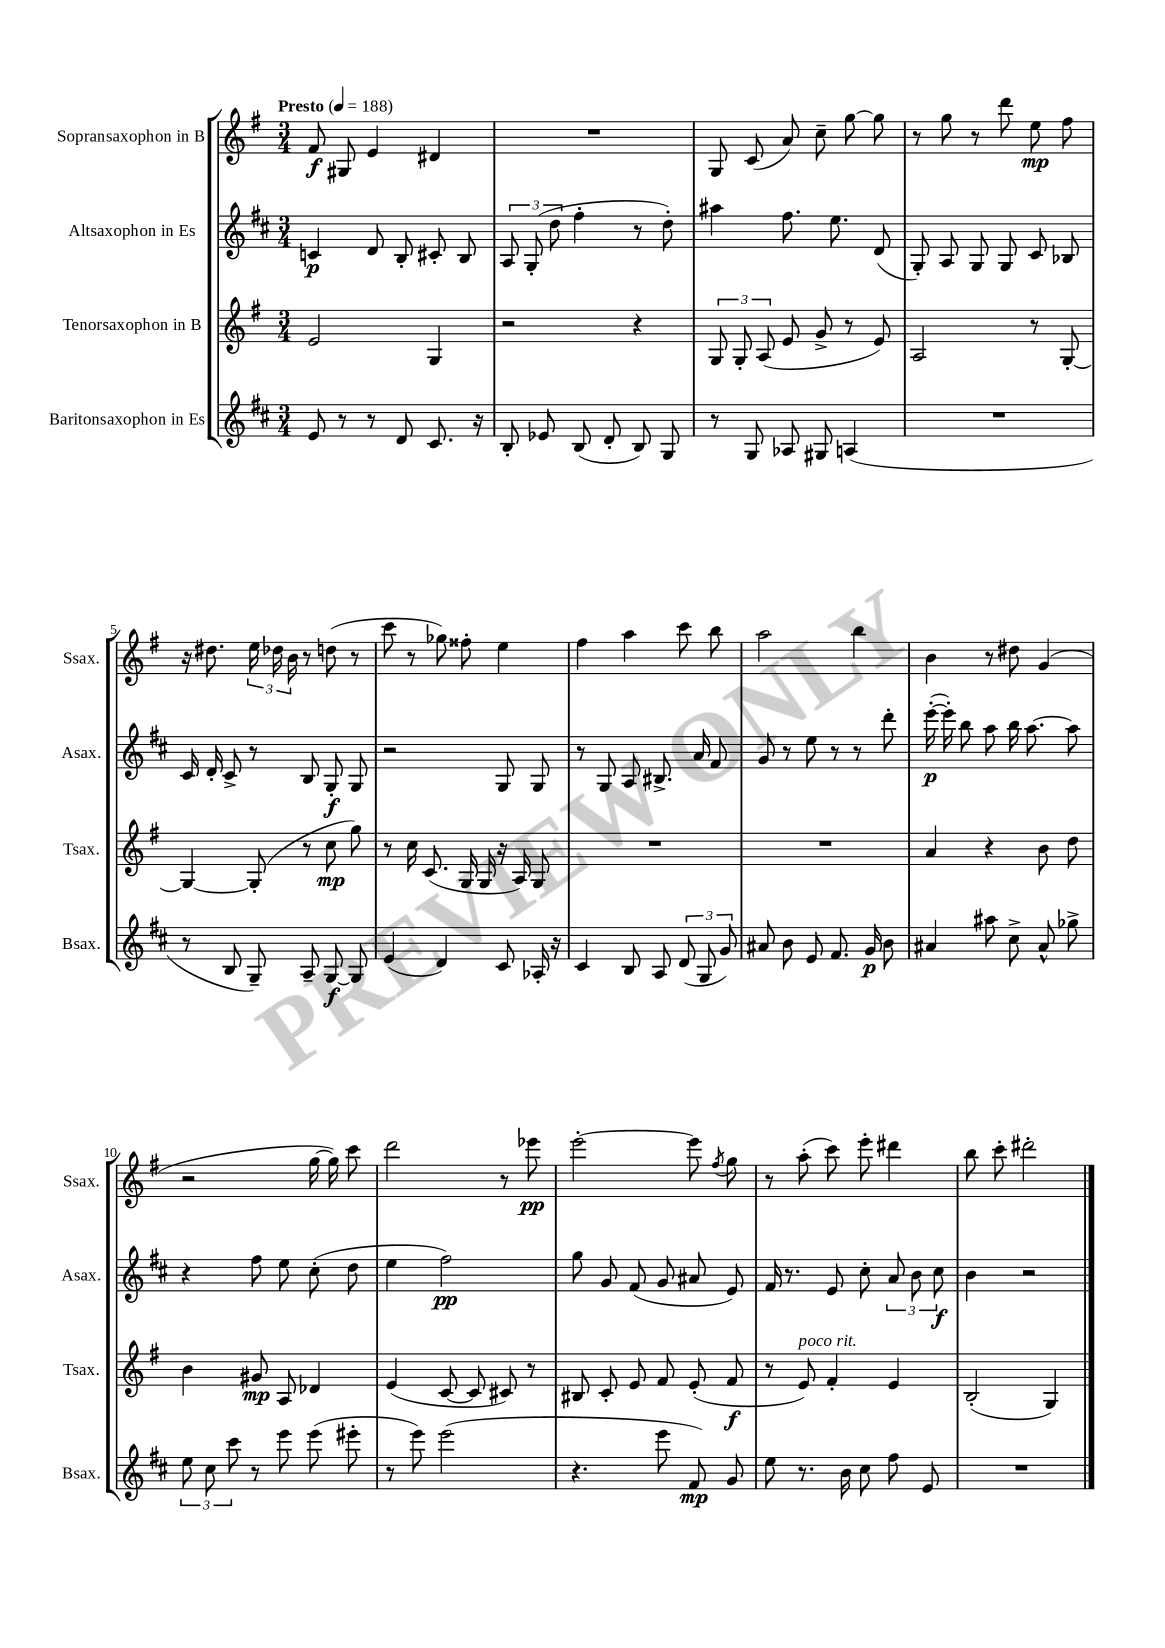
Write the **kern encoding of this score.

**kern	**dynam	**kern	**dynam	**kern	**dynam	**kern	**dynam
*part4	*part4	*part3	*part3	*part2	*part2	*part1	*part1
*staff4	*staff4	*staff3	*staff3	*staff2	*staff2	*staff1	*staff1
*I"Baritonsaxophon in Es	*	*I"Tenorsaxophon in B	*	*I"Altsaxophon in Es	*	*I"Sopransaxophon in B	*
*I'Bsax.	*	*I'Tsax.	*	*I'Asax.	*	*I'Ssax.	*
*clefG2	*	*clefG2	*	*clefG2	*	*clefG2	*
*k[f#c#]	*	*k[f#]	*	*k[f#c#]	*	*k[f#]	*
*M3/4	*	*M3/4	*	*M3/4	*	*M3/4	*
*MM188	*	*MM188	*	*MM188	*	*MM188	*
=1	=1	=1	=1	=1	=1	=1	=1
!	!	!	!	!	!	!LO:TX:a:B:t=Presto	!
8e/	.	2e/	.	4cn/	p	8f#/	f
8r	.	.	.	.	.	8G#X/	.
8r	.	.	.	8d/	.	4e/	.
8d/	.	.	.	8B'/	.	.	.
8.c#/	.	4G/	.	8c#X'/	.	4d#X/	.
.	.	.	.	8B/	.	.	.
16r	.	.	.	.	.	.	.
=2	=2	=2	=2	=2	=2	=2	=2
8B'/	.	2r	.	12A/	.	2.r	.
.	.	.	.	(12G'/	.	.	.
8e-X/	.	.	.	.	.	.	.
.	.	.	.	12dd\	.	.	.
(8B/	.	.	.	4ff#'\	.	.	.
8d'/	.	.	.	.	.	.	.
8B/)	.	4r	.	8r	.	.	.
8G/	.	.	.	8dd'\)	.	.	.
=3	=3	=3	=3	=3	=3	=3	=3
8r	.	12G/	.	4aa#X\	.	8G/	.
.	.	12G'/	.	.	.	.	.
8G/	.	.	.	.	.	(8c/	.
.	.	(12A/	.	.	.	.	.
8A-X/	.	8e/	.	8.ff#\	.	8a/)	.
8G#X/	.	8g^/	.	.	.	8cc~\	.
.	.	.	.	8.ee\	.	.	.
(4An/	.	8r	.	.	.	[8gg\	.
.	.	8e/)	.	(8d/	.	8gg\]	.
=4	=4	=4	=4	=4	=4	=4	=4
2.r	.	2A/	.	8G'/)	.	8r	.
.	.	.	.	8A/	.	8gg\	.
.	.	.	.	8G/	.	8r	.
.	.	.	.	8G/	.	8ddd\	.
.	.	8r	.	8c#/	.	8ee\	mp
.	.	[8G'/	.	8B-X/	.	8ff#\	.
!!LO:LB:g=z
=5	=5	=5	=5	=5	=5	=5	=5
8r	.	4G/_	.	16c#/	.	16r	.
.	.	.	.	16d'/	.	8.dd#X\	.
8B/	.	.	.	8c#^/	.	.	.
8G~/)	.	(8G'/]	.	8r	.	24ee\	.
.	.	.	.	.	.	24dd-X\	.
.	.	.	.	.	.	24b\	.
8A~/	.	8r	.	8B/	.	8r	.
[8G/	f	8cc\	mp	8G'/	f	(8ddn\	.
8G/]	.	8gg\)	.	8G/	.	8r	.
=6	=6	=6	=6	=6	=6	=6	=6
(4e/	.	8r	.	2r	.	8ccc\	.
.	.	16cc\	.	.	.	8r	.
.	.	(8.c/	.	.	.	.	.
4d/)	.	.	.	.	.	8gg-X\)	.
.	.	16G/	.	.	.	8ff##X'\	.
.	.	16G/	.	.	.	.	.
8c#/	.	16r	.	8G/	.	4ee\	.
.	.	16A/)	.	.	.	.	.
16A-X'/	.	8G/	.	8G/	.	.	.
16r	.	.	.	.	.	.	.
=7	=7	=7	=7	=7	=7	=7	=7
4c#/	.	2.r	.	8r	.	4ff#\	.
.	.	.	.	8G/	.	.	.
8B/	.	.	.	8A/	.	4aa\	.
8A/	.	.	.	8.B#X^/	.	.	.
(12d/	.	.	.	.	.	8ccc\	.
.	.	.	.	16a/	.	.	.
12G/	.	.	.	.	.	.	.
.	.	.	.	8f#/	.	8bb\	.
12g/)	.	.	.	.	.	.	.
=8	=8	=8	=8	=8	=8	=8	=8
8a#X/	.	2.r	.	8g/	.	2aa\	.
8b\	.	.	.	8r	.	.	.
8e/	.	.	.	8ee\	.	.	.
8.f#/	.	.	.	8r	.	.	.
.	.	.	.	8r	.	4bb\	.
16g/	p	.	.	.	.	.	.
8b\	.	.	.	8ddd'\	.	.	.
=9	=9	=9	=9	=9	=9	=9	=9
4a#X/	.	4a/	.	([16eee'\	p	4b\	.
.	.	.	.	16eee'\])	.	.	.
.	.	.	.	8bb\	.	.	.
8aa#X\	.	4r	.	8aa\	.	8r	.
8cc#^\	.	.	.	16bb\	.	8dd#X\	.
.	.	.	.	[8.aa\	.	.	.
8a#^^/	.	8b\	.	.	.	(4g/	.
8gg-X^\	.	8dd\	.	8aa\]	.	.	.
!!LO:LB:g=z
=10	=10	=10	=10	=10	=10	=10	=10
12ee\	.	4b\	.	4r	.	2r	.
12cc#\	.	.	.	.	.	.	.
12ccc#\	.	.	.	.	.	.	.
8r	.	8g#X/	mp	8ff#\	.	.	.
8eee\	.	8A/	.	8ee\	.	.	.
(8eee\	.	4d-X/	.	(8cc#'\	.	[16gg\	.
.	.	.	.	.	.	16gg\])	.
8eee#X'\	.	.	.	8dd\	.	8ccc\	.
=11	=11	=11	=11	=11	=11	=11	=11
8r	.	(4e/	.	4ee\	.	2ddd\	.
8eee\)	.	.	.	.	.	.	.
(2eee\	.	[8c/	.	2ff#\)	pp	.	.
.	.	8c/]	.	.	.	.	.
.	.	8c#X/)	.	.	.	8r	.
.	.	8r	.	.	.	8eee-X\	pp
=12	=12	=12	=12	=12	=12	=12	=12
4.r	.	8B#X/	.	8gg\	.	[2eee'\	.
.	.	8c'/	.	8g/	.	.	.
.	.	8e/	.	(8f#/	.	.	.
8eee\	.	8f#/	.	8g/	.	.	.
8f#/)	mp	(8e'/	.	8a#X/	.	8eee\]	.
.	.	.	.	.	.	8qff#/	.
8g/	.	8f#/	f	8e/)	.	8gg\	.
=13	=13	=13	=13	=13	=13	=13	=13
8ee\	.	8r	.	16f#/	.	8r	.
.	.	.	.	8.r	.	.	.
!	!	!LO:TX:a:i:t=poco rit.	!	!	!	!	!
8.r	.	8e/)	.	.	.	(8aa'\	.
.	.	4f#'/	.	8e/	.	8ccc\)	.
16b\	.	.	.	.	.	.	.
8cc#\	.	.	.	8cc#'\	.	8eee'\	.
8ff#\	.	4e/	.	12a/	.	4ddd#X\	.
.	.	.	.	12b\	.	.	.
8e/	.	.	.	.	.	.	.
.	.	.	.	12cc#\	f	.	.
=14	=14	=14	=14	=14	=14	=14	=14
2.r	.	(2B'/	.	4b\	.	8bb\	.
.	.	.	.	.	.	8ccc'\	.
.	.	.	.	2r	.	2ddd#X'\	.
.	.	4G/)	.	.	.	.	.
==	==	==	==	==	==	==	==
*-	*-	*-	*-	*-	*-	*-	*-
